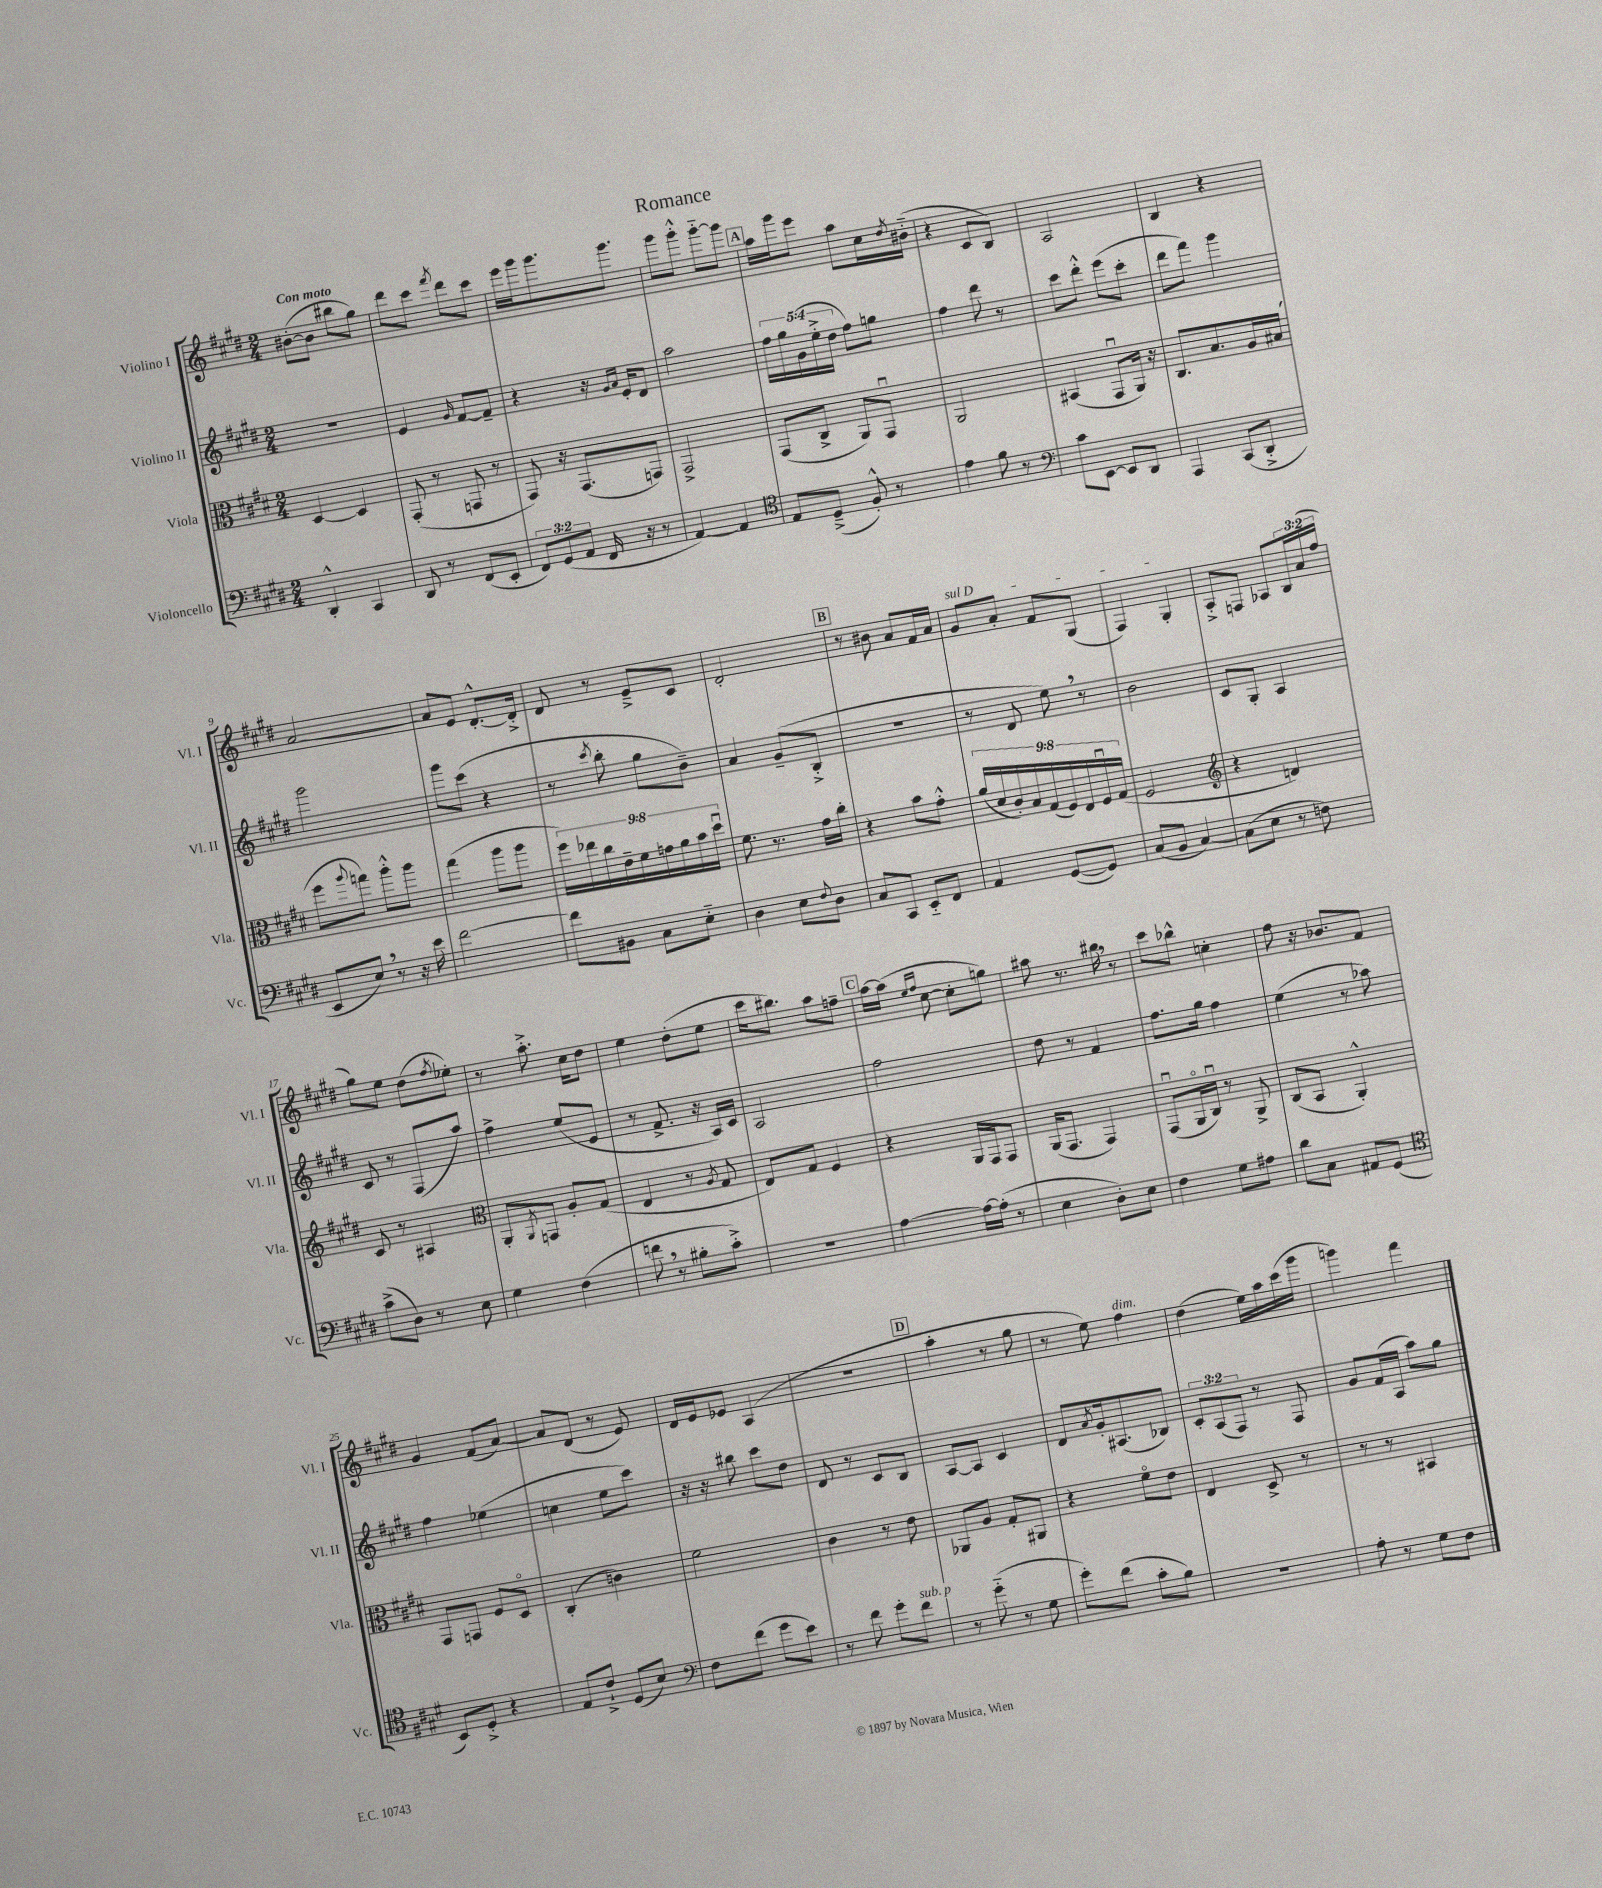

**kern	**kern	**kern	**kern
*staff4	*staff3	*staff2	*staff1
*clefF4	*clefC3	*clefG2	*clefG2
*k[f#c#g#d#]	*k[f#c#g#d#]	*k[f#c#g#d#]	*k[f#c#g#d#]
*M2/4	*M2/4	*M2/4	*M2/4
4DD#'^^	[4D#	2r	([8b#'
.	.	.	8b#]
4CC#	4D#]	.	8bb#
.	.	.	8gg#)
=	=	=	=
8DD#	(8GG#'	4e	8ddd#
8r	8r	.	8ccc#
.	.	16qqg#	8qfff#
(8FF#	8GG	[8f#	8ddd#
8EE'	8r	8f#~]	8ccc#
=	=	=	=
12FF#)	8GG#)	4r	16eee
.	.	.	16ggg#
(12GG#	.	.	.
.	16r	.	8.ggg#
12AA	.	.	.
.	(8.GG#	.	.
16FF#	.	16r	.
.	.	16qqg#	.
.	.	16qqa	.
16r	.	16e'	8.ggg#
8r	8GG)	8d#	.
=	=	=	=
[4AA)	2GG#^	2aa	8ggg#
.	.	.	8ggg#'^^
4AA]	.	.	[8ggg#'~
.	.	.	8ggg#]
=	=	=	=
*clefC4	*	*	*
8E	(8GG#	20ff#	16aa
.	.	20gg#	.
.	.	.	16ggg#
.	.	(20g#	.
(8D#~^	8C#^	.	8eee
.	.	20ee'^	.
.	.	20dd#	.
8F#'^^)	8AA)	8ff#)	8aa
8r	8GG#u	8gg	16cc#
.	.	.	8qdd#
.	.	.	(16b#'~
=	=	=	=
4e	2AA	4ff#	4r
8f#	.	8ddd#	8c#
8r	.	8r	8B)
=	=	=	=
*clefF4	*	*	*
8c#	(4BB#	8ccc#	2A
[8EE	.	8ddd#'^^	.
8EE]	8GG#u	(8eee	.
8DD#	16AA)	8ccc#'	.
.	16r	.	.
=	=	=	=
4AAA	8.C#	8ddd#	4B
.	.	8fff#)	.
.	8.B	.	.
(8CC#	.	4ggg#	4r
8DD#'^	16A	.	.
.	(16B#	.	.
=	=	=	=
8EE	8ff#	2ggg#	[2a
.	8qqaa	.	.
8E)	8gg)	.	.
8r	8aa'^^	.	.
16r	8aa	.	.
16e	.	.	.
=	=	=	=
[2f#	(4gg#	8ggg#	8a]
.	.	(8ccc#	8e
.	8aa	4r	[8.d#'^^
.	8aa	.	.
.	.	.	16d#'^]
=	=	=	=
8f#]	18ff#)	8r	8d#
.	18ee-	.	.
.	18cc#	.	.
.	.	8qccc#	.
8BB#	.	8bb'	8r
.	18e~	.	.
.	18f#	.	.
8C#	.	8gg#	8e~^
.	18g	.	.
.	18a	.	.
8E'~	.	8b~)	8c#
.	18b	.	.
.	18dd#u	.	.
=	=	=	=
4D#	8.f#	4a	2d#'
.	8.r	.	.
8E	.	(8g#~	.
8qqF#	.	.	.
8D#	16g#	8B'^	.
.	16cc#'	.	.
=	=	=	=
8C#	4r	2r	8r
8CC#	.	.	8b#
8EE'~	8b	.	8a
8FF#	8g#'^^	.	16f#
.	.	.	16a
=	=	=	=
4AA	(18a	8r	8g#
.	18d#	.	.
.	18c#')	.	.
.	.	8d#	8a'
.	18B	.	.
.	(18G#	.	.
([8GG#	.	8ee)	8f#
.	18F#)	.	.
.	18E	.	.
8GG#])	.	8r	(8G#
.	18F#u	.	.
.	(18G#	.	.
=	=	=	=
(8C#	2F#	2b	4F#)
8BB	.	.	.
[4C#)	.	.	4G#'
=	=	=	=
*	*clefG2	*	*
(8C#]	4r	8c#	8A'^
8E	.	8G#'	8F
8r	4d)	4A	8A-
8F)	.	.	24B
.	.	.	(24a
.	.	.	24ff#
=	=	=	=
(8c#^	8c#	8c#	8gg#)
8D#)	8r	8r	8ee
8r	4A#	(8F#	(8dd#
.	.	.	8qff#
8E	.	8aa)	8ee-')
=	=	=	=
*	*clefC3	*	*
4G#	8AA'	4ff#^	8r
.	8qAA	.	.
.	8GG	.	8.aa'^
(4F#	8A'	(8ee	.
.	.	.	16cc#
.	(8G#	8e	8dd#
=	=	=	=
8f	4E	8r	4ee
8r	.	8.f#^	.
8B#'	8r	.	(8dd#'
.	.	16r	.
.	8qA	.	.
8c#'^)	8G#	16A)	8ee
.	.	16c#	.
=	=	=	=
2r	8E)	2A	16ccc#
.	.	.	8.bb#)
.	8G#	.	.
.	4F#	.	8aa
.	.	.	8ff~
=	=	=	=
[4A	4r	2ff#	[16aa
.	.	.	(16aa]
.	.	.	16qqee
.	.	.	16qqff#
.	.	.	[8cc#
16A_	16AA	.	8cc#']
(16A']	16GG#	.	.
8r	8GG#	.	8gg)
=	=	=	=
4E	(16AA	8dd#	8aa#
.	8.GG#	.	.
.	.	8r	8.r
8D#')	4GG#)	4f#	.
.	.	.	16bb#
8E	.	.	8r
=	=	=	=
4F#	(8GG#u	8.ff#	8ccc#
.	16AAo	.	8bb-^^
.	16C#u)	16gg#	.
8G#	8r	4ff#	4cc'
8A#	8AA^	.	.
=	=	=	=
8d#	(8C#	(4ee	8ff#
8C#	8BB	.	16r
.	.	.	8.b-
8AA#	4AA'^^)	8r	.
(8GG#	.	8aa-)	8f#
=	=	=	=
*clefC4	*	*	*
8BB)	8GG#	4ff#	4g#
8D#'^	8GG	.	.
4r	8F#	(4ee-	(8f#
.	8D#o	.	[8a)
=	=	=	=
8E	(4C#'	4cc	8a]
8c#`^	.	.	(8d#
(8D#	4c)	8ee	8r
8B)	.	8ccc#)	8e)
=	=	=	=
*clefF4	*	*	*
8F#	2f#	16r	16d#
.	.	16r	16e
(8f#	.	8bb#	8e-
8g#	.	8ccc#	(4A
8e)	.	8dd#	.
=	=	=	=
8r	4c#	8d#	2r
8f#	.	8r	.
8g#'	8r	8c#	.
8f#	8e	8B	.
=	=	=	=
8r	8AA-	[8A	4aa'
(8g#'~	8A	8A]	.
8r	8G#'	4c#	8r
8G#	8AA#	.	8gg#
=	=	=	=
8g#')	4r	8d#	8r
.	.	8qa	.
(8f#	.	16g#'	8ee)
.	.	(8.A#	.
8c#'	8f#o	.	4ff#
8B)	8e	8B-)	.
=	=	=	=
2r	4E	12c#'	(4dd#
.	.	(12A	.
.	.	12F#)	.
.	8D#^	8r	16ee)
.	.	.	16aa
.	8r	8F#	(16ccc#
.	.	.	16ggg#
=	=	=	=
8A'	8r	8g#	4ggg)
8r	8r	(16f#	.
.	.	16A	.
8G#	4BB#	8aa)	4fff#
8F#	.	8gg#	.
==	==	==	==
*-	*-	*-	*-
